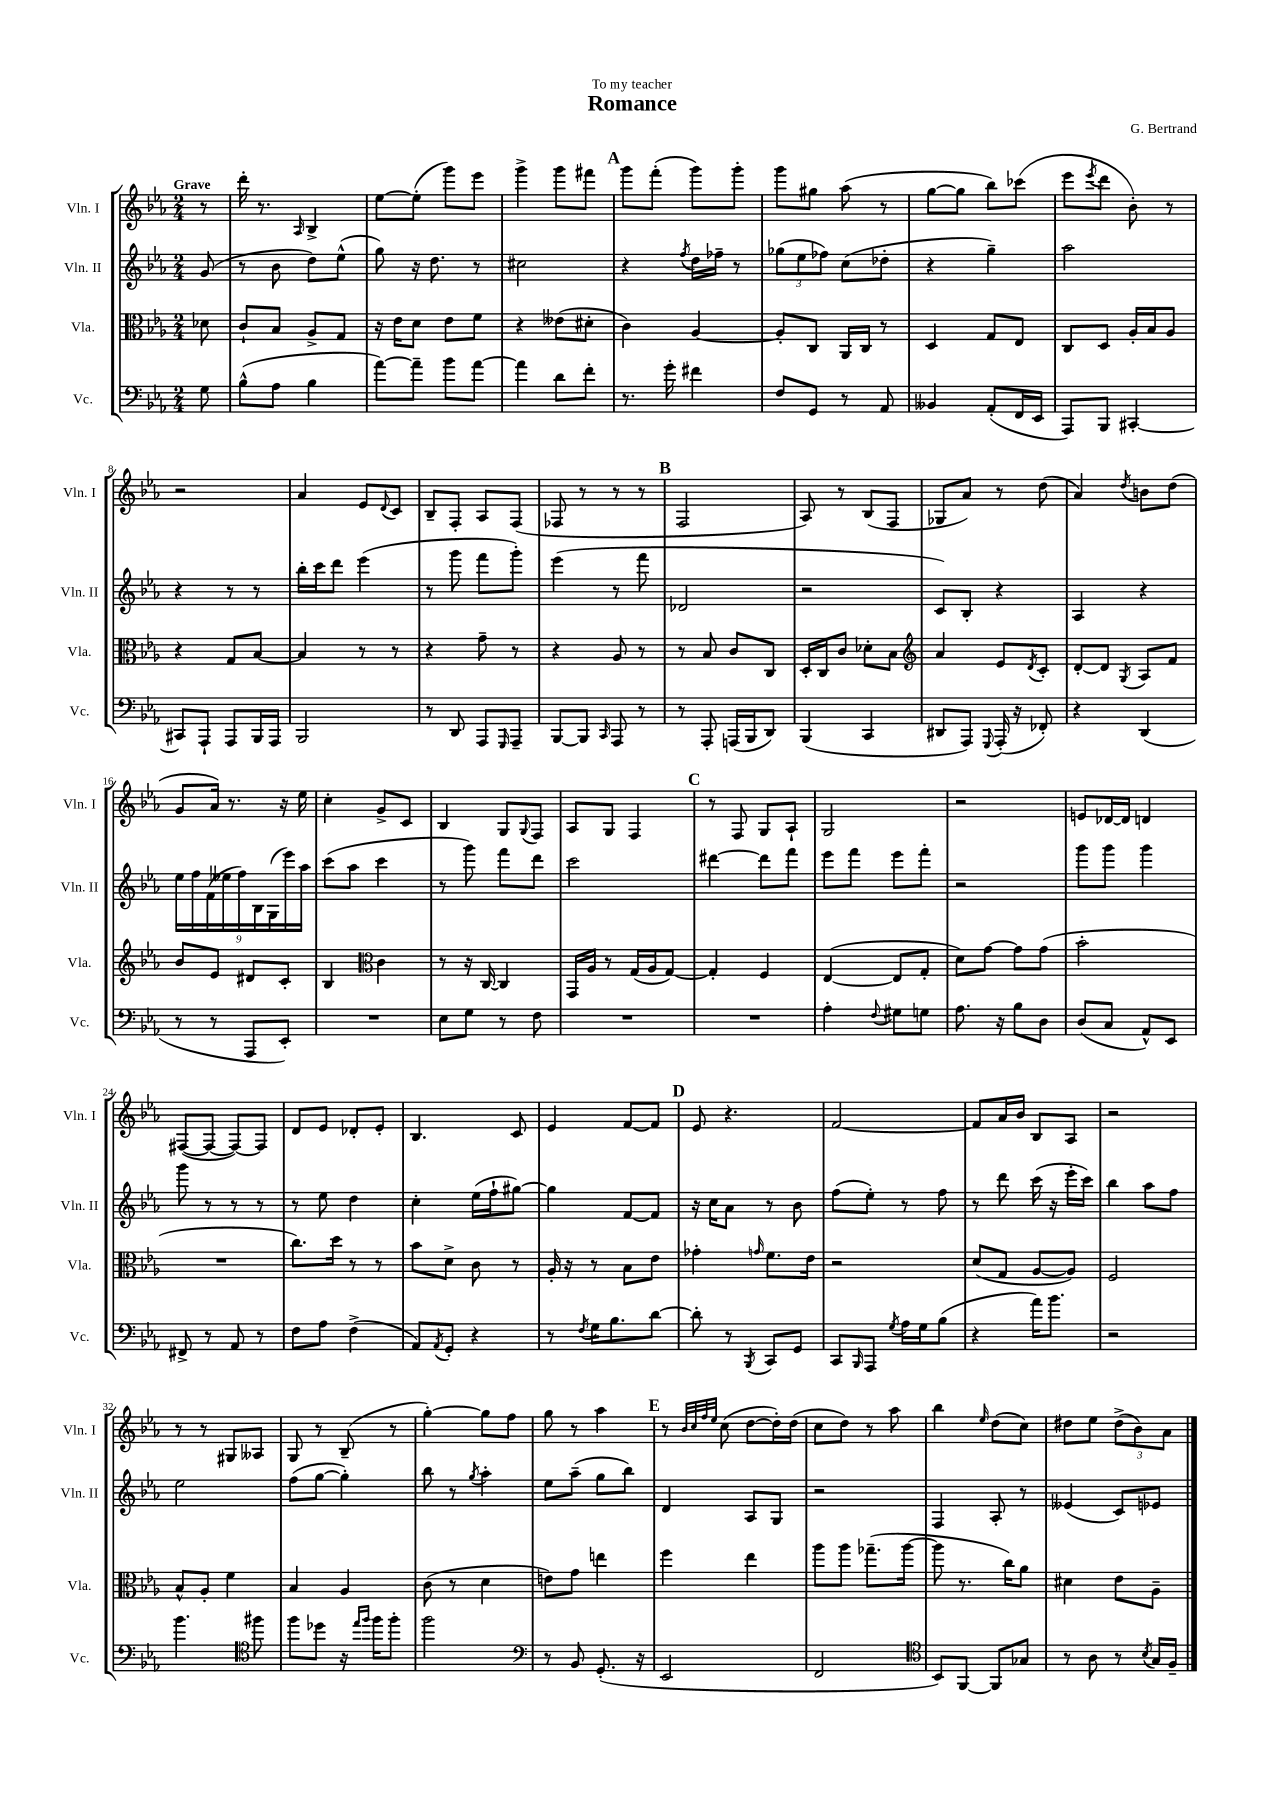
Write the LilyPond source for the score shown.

\header { title = "Romance" composer = "G. Bertrand" dedication = "To my teacher" }
<<
\new StaffGroup <<
\new Staff = "s0" \with { instrumentName = "Vln. I" shortInstrumentName = "Vln. I" } {
    \clef treble \key ees \major \numericTimeSignature \time 2/4 \partial 8 \tempo "Grave"
    r8 |
    d'''16-. r8. \grace { aes16 } bes4-> |
    ees''8~ ees''8-.( g'''8) ees'''8 |
    g'''4-> g'''8 fis'''8 |
    \mark \markup { \bold "A" } g'''8 f'''8-.( g'''8) g'''8-. |
    g'''8 gis''8 aes''8( r8 |
    g''8~ g''8 bes''8) ces'''8( |
    ees'''8 \acciaccatura { ees'''8 } d'''8 bes'8-.) r8 |
    r2 |
    aes'4 ees'8 \appoggiatura { d'8 } c'8 |
    bes8-- f8-. aes8 f8( |
    fes8 r8 r8 r8 |
    \mark \markup { \bold "B" } f2 |
    aes8) r8 bes8( f8 |
    ges8 aes'8) r8 d''8( |
    aes'4) \acciaccatura { d''8 } b'8 d''8( |
    g'8 aes'16) r8. r16 ees''16 |
    c''4-. g'8-> c'8 |
    bes4 g8 \appoggiatura { g8 } f8 |
    aes8 g8 f4 |
    \mark \markup { \bold "C" } r8 f8 g8 aes8-! |
    g2 |
    r2 |
    e'8 des'16~ des'16 d'4 |
    fis8~( fis8~ fis8~) fis8 |
    d'8 ees'8 des'8-. ees'8-. |
    bes4. c'8 |
    ees'4 f'8~ f'8 |
    \mark \markup { \bold "D" } ees'8 r4. |
    f'2~ |
    f'8 aes'16 bes'16 bes8 aes8 |
    r2 |
    r8 r8 gis8 aeses8 |
    g8 r8 bes8--( r8 |
    g''4~-.) g''8 f''8 |
    g''8 r8 aes''4 |
    \mark \markup { \bold "E" } r8 \grace { bes'32 c''32 f''32 ees''32 } c''8( d''8~ d''16-.) d''16( |
    c''8 d''8) r8 aes''8 |
    bes''4 \grace { ees''16 } d''8( c''8) |
    dis''8 ees''8 \tuplet 3/2 { dis''8->( bes'8) aes'8 } \bar "|." |
}
\new Staff = "s1" \with { instrumentName = "Vln. II" shortInstrumentName = "Vln. II" } {
    \clef treble \key ees \major \numericTimeSignature \time 2/4 \partial 8
    g'8( |
    r8 bes'8 d''8) ees''8-^( |
    g''8) r16 d''8. r8 |
    cis''2 |
    \mark \markup { \bold "A" } r4 \acciaccatura { f''8 } d''16 fes''16-- r8 |
    \tuplet 3/2 { ges''8( ees''8 fes''8) } c''8( des''8-. |
    r4 g''4--) |
    aes''2 |
    r4 r8 r8 |
    bes''16-. c'''16 d'''8 ees'''4( |
    r8 g'''8 f'''8 g'''8-.) |
    ees'''4( r8 f'''8 |
    \mark \markup { \bold "B" } des'2 |
    r2 |
    c'8) bes8-. r4 |
    aes4 r4 |
    \tuplet 9/8 { ees''16 f''16 f'16( eeses''16 f''16) bes16 g16( ees'''16) aes''16 } |
    c'''8( aes''8 c'''4 |
    r8 g'''8) f'''8 d'''8 |
    c'''2 |
    \mark \markup { \bold "C" } dis'''4~ dis'''8 f'''8 |
    ees'''8 f'''8 ees'''8 f'''8-. |
    r2 |
    g'''8 g'''8 g'''4 |
    g'''8 r8 r8 r8 |
    r8 ees''8 d''4 |
    c''4-. ees''16( f''16-! gis''8~) |
    gis''4 f'8~ f'8 |
    \mark \markup { \bold "D" } r16 c''16 aes'8 r8 bes'8 |
    f''8( ees''8-.) r8 f''8 |
    r8 d'''8 c'''16( r16 ees'''16-. c'''16) |
    bes''4 aes''8 f''8 |
    ees''2 |
    f''8( g''8~ g''4-.) |
    bes''8 r8 \acciaccatura { g''8 } aes''4-. |
    ees''8 aes''8--( g''8 bes''8) |
    \mark \markup { \bold "E" } d'4 aes8 g8 |
    r2 |
    f4 aes8-. r8 |
    eeses'4( c'8) ees'8 \bar "|." |
}
\new Staff = "s2" \with { instrumentName = "Vla." shortInstrumentName = "Vla." } {
    \clef alto \key ees \major \numericTimeSignature \time 2/4 \partial 8
    des'8 |
    c'8-! bes8 aes8-> g8 |
    r16 ees'16 d'8 ees'8 f'8 |
    r4 eeses'8( dis'8-. |
    \mark \markup { \bold "A" } c'4) aes4~ |
    aes8-. c8 aes,16 c16 r8 |
    d4 g8 ees8 |
    c8 d8 aes16-. bes16 aes8 |
    r4 g8 bes8~ |
    bes4 r8 r8 |
    r4 g'8-- r8 |
    r4 aes8 r8 |
    \mark \markup { \bold "B" } r8 bes8 c'8 c8 |
    d16-. c16 c'8 des'8-. bes8 |
    \clef treble aes'4 ees'8 \acciaccatura { d'8 } c'8-. |
    d'8~-. d'8 \acciaccatura { g8 } aes8 f'8 |
    bes'8 ees'8 dis'8 c'8-. |
    bes4 \clef alto c'4 |
    r8 r16 c16~ c4 |
    g,16 aes16 r8 g16( aes16 g8~) |
    \mark \markup { \bold "C" } g4-. f4 |
    ees4~( ees8 g8-. |
    d'8) g'8~ g'8 g'8( |
    bes'2-. |
    R2 |
    c''8.) d''16 r8 r8 |
    bes'8 d'8-> c'8 r8 |
    aes16-. r16 r8 bes8 ees'8 |
    \mark \markup { \bold "D" } ges'4-. \grace { g'16 } f'8. ees'16 |
    r2 |
    d'8( g8 aes8~ aes8) |
    f2 |
    bes8-^ aes8-. f'4 |
    bes4 aes4 |
    c'8( r8 d'4 |
    e'8) g'8 e''4 |
    \mark \markup { \bold "E" } f''4 ees''4 |
    aes''8 aes''8 ges''8.--( aes''16~ |
    aes''8 r8. c''16) aes'8 |
    dis'4 ees'8 aes8-- \bar "|." |
}
\new Staff = "s3" \with { instrumentName = "Vc." shortInstrumentName = "Vc." } {
    \clef bass \key ees \major \numericTimeSignature \time 2/4 \partial 8
    g8 |
    bes8-^( aes8 bes4 |
    aes'8~) aes'8-- bes'8 aes'8~ |
    aes'4 d'8 f'8-. |
    \mark \markup { \bold "A" } r8. g'16-. fis'4 |
    f8 g,8 r8 aes,8 |
    beses,4 aes,8-.( f,16 ees,16 |
    aes,,8) bes,,8 cis,4~-. |
    cis,8 aes,,8-! aes,,8 bes,,16 aes,,16 |
    bes,,2 |
    r8 d,8 aes,,8 \grace { g,,16 } aes,,8-- |
    bes,,8~ bes,,8 \grace { c,16 } aes,,8 r8 |
    \mark \markup { \bold "B" } r8 aes,,8-. a,,16( bes,,16 d,8) |
    bes,,4( c,4 |
    dis,8 aes,,8) \appoggiatura { g,,8 } aes,,16-.( r16 fes,8-.) |
    r4 d,4( |
    r8 r8 aes,,8 ees,8-.) |
    R2 |
    ees8 g8 r8 f8 |
    R2 |
    \mark \markup { \bold "C" } R2 |
    aes4-. \appoggiatura { f8 } gis8 g8 |
    aes8. r16 bes8 d8 |
    d8( c8 aes,8-^) ees,8 |
    fis,8-> r8 aes,8 r8 |
    f8 aes8 f4->( |
    aes,8) \acciaccatura { aes,8 } g,8-. r4 |
    r8 \acciaccatura { f8 } g16 bes8. d'8~ |
    \mark \markup { \bold "D" } d'8-. r8 \acciaccatura { bes,,8 } c,8 g,8 |
    c,8 \grace { bes,,16 } aes,,8 \acciaccatura { g8 } aes16 g16 bes8( |
    r4 aes'16) bes'8. |
    r2 |
    bes'4. \clef tenor fis''8 |
    f''8 des''8 r16 \grace { ees''16 f''16 } f''16 f''8-. |
    f''2 |
    \clef bass r8 bes,8 g,8.-.( r16 |
    \mark \markup { \bold "E" } ees,2 |
    f,2 |
    \clef tenor bes,8) f,8~ f,8 ges8 |
    r8 aes8 r8 \acciaccatura { bes8 } g16 f16-- \bar "|." |
}
>>
>>
